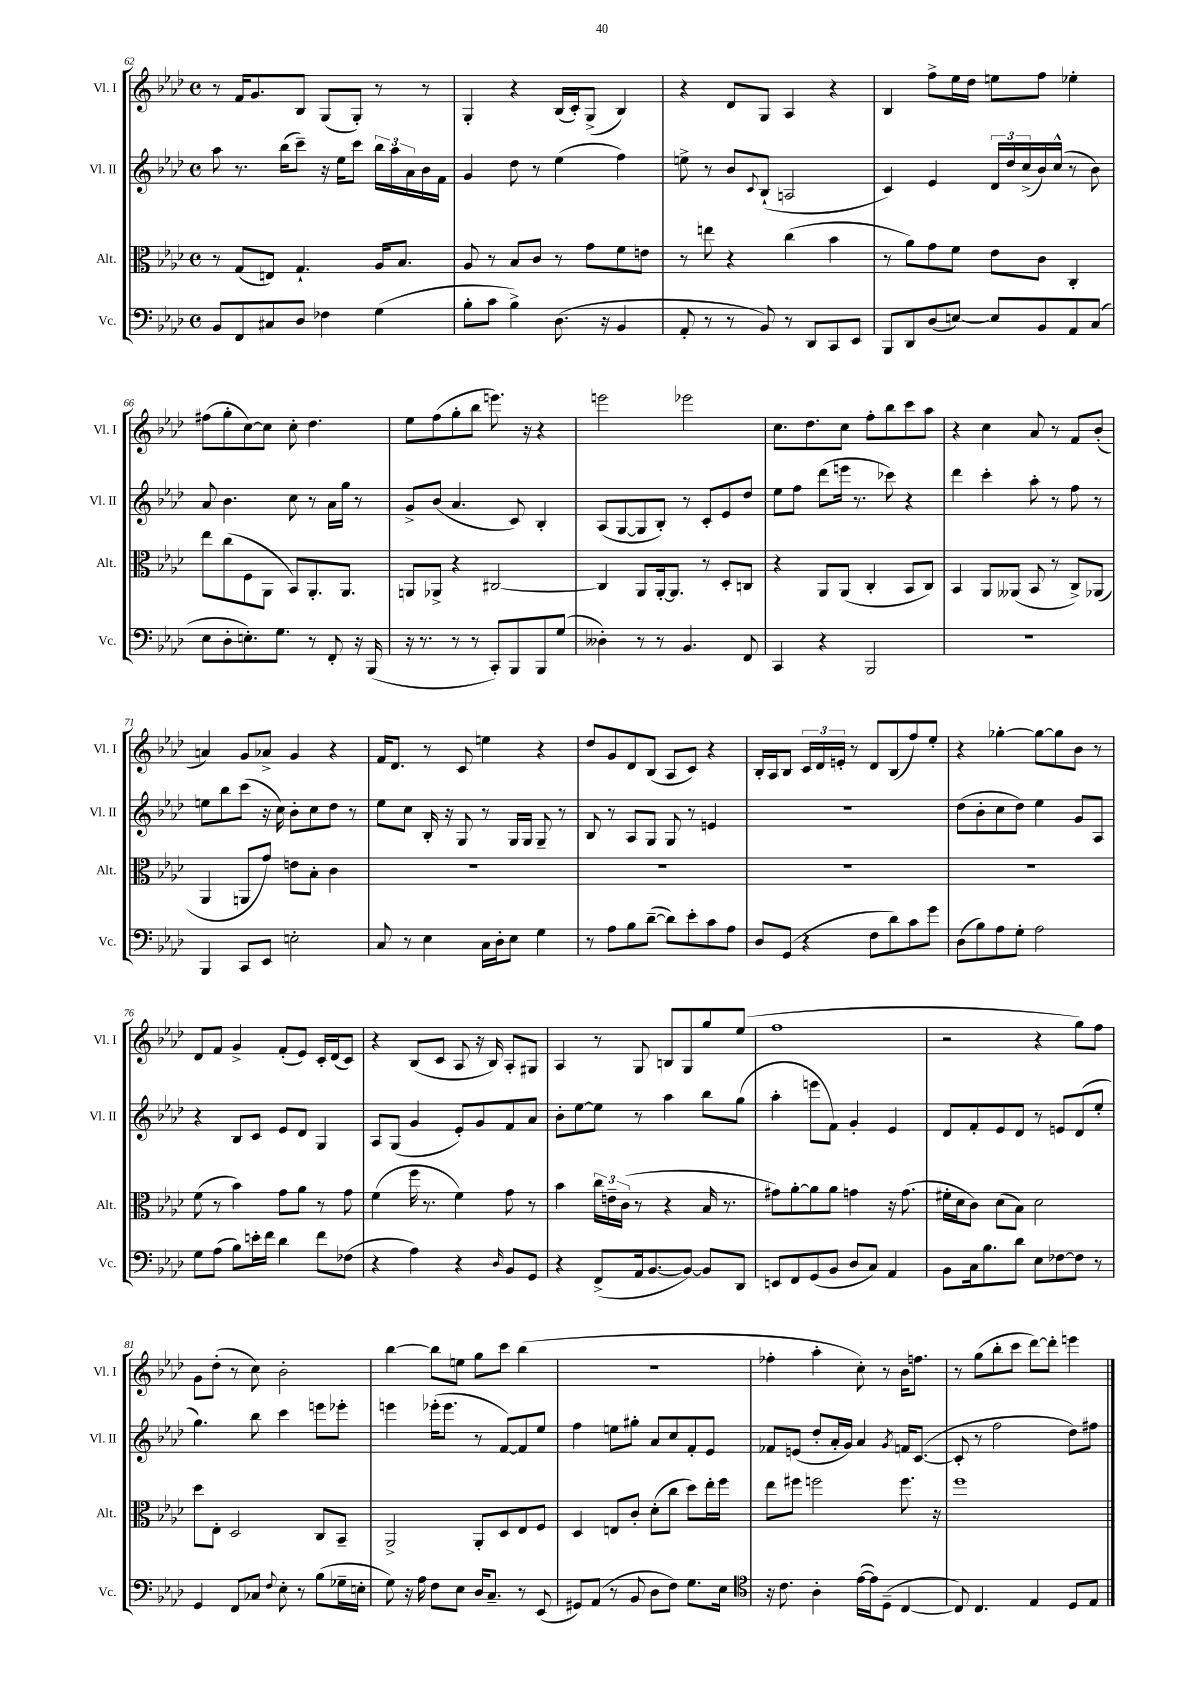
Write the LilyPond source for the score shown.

<<
\new StaffGroup <<
\new Staff = "s0" \with { instrumentName = "Vl. I" shortInstrumentName = "Vl. I" } {
    \clef treble \key aes \major \defaultTimeSignature \time 4/4
    r8 f'16 g'8. bes8 g8( g8-.) r8 r8 |
    g4-. r4 bes16( c'16-.) g8->( bes4) |
    r4 des'8 g8 aes4 r4 |
    bes4 f''8-> ees''16 des''16 e''8 f''8 ees''4-. |
    fis''8( g''8-. c''8~) c''8 c''8-. des''4. |
    ees''8 f''8( g''8-. bes''8 e'''8.) r16 r4 |
    e'''2 ees'''2 |
    c''8. des''8. c''8 f''8-. bes''8 c'''8 aes''8 |
    r4 c''4 aes'8 r8 f'8 bes'8-.( |
    a'4) g'8 aes'8-> g'4 r4 |
    f'16 des'8. r8 c'8 e''4 r4 |
    des''8 g'8 des'8 bes8( aes8 c'8) r4 |
    bes16-. aes16 bes8 \tuplet 3/2 { c'16 des'16 e'16-. } r8 des'8 bes8( f''8) ees''8-. |
    r4 ges''4~-. ges''8~ ges''8 bes'8 r8 |
    des'8 f'8 g'4-> f'8-.( ees'8) c'16-. des'16( c'8) |
    r4 bes8( c'8 aes8 r16 bes16) aes8-. gis8 |
    aes4 r8 g8 b8 g8 g''8 ees''8( |
    f''1 |
    r2 r4 g''8) f''8 |
    g'8 des''8-.( r8 c''8) bes'2-. |
    bes''4~ bes''8 e''8 g''8 c'''8 bes''4( |
    R1 |
    fes''4-. aes''4-. c''8-.) r8 bes'16 f''8. |
    r8 g''8( bes''8-. c'''8 des'''8~) des'''8-. e'''4 \bar "|." |
}
\new Staff = "s1" \with { instrumentName = "Vl. II" shortInstrumentName = "Vl. II" } {
    \clef treble \key aes \major \defaultTimeSignature \time 4/4
    aes''8 r8. bes''16( c'''8--) r16 ees''16 c'''8 \tuplet 3/2 { bes''16 aes''16 aes'16 } bes'16 f'16 |
    g'4 des''8 r8 ees''4( f''4) |
    e''8-> r8 bes'8 \appoggiatura { c'8 } bes8-!( a2 |
    c'4) ees'4 \tuplet 3/2 { des'16 des''16 c''16->( } bes'16) c''16-^( r8 bes'8) |
    aes'8 bes'4. c''8 r8 aes'16 g''16 r8 |
    g'8-> bes'8( aes'4. c'8) bes4-. |
    aes8( g8~ g8 bes8-.) r8 c'8-. ees'8 des''8 |
    ees''8 f''8 des'''8( e'''16 r8. ces'''8) r4 |
    des'''4 c'''4-. aes''8-. r8 f''8 r8 |
    e''8 bes''8 c'''8( r16 c''16) bes'8-. c''8 des''8 r8 |
    ees''8 c''8 bes16-. r16 g8 r8 g16 g16 g8-- r8 |
    bes8 r8 aes8 g8 g8 r8 e'4 |
    R1 |
    des''8( bes'8-. c''8 des''8) ees''4 g'8 aes8 |
    r4 bes8 c'8 ees'8 des'8 g4 |
    aes8 g8( g'4 ees'8-.) g'8 f'8 aes'8 |
    bes'8-. ees''8~ ees''8 r8 aes''4 bes''8 g''8( |
    aes''4-. e'''8 f'8) g'4-. ees'4 |
    des'8 f'8-. ees'8 des'8 r8 e'8 des'8( ees''8-. |
    g''4.) bes''8 c'''4 e'''8 ees'''8-. |
    e'''4 ees'''16-.( ees'''8. r8 f'8~) f'8 ees''8 |
    f''4 e''8 gis''8-. aes'8 c''8 f'8-. ees'8 |
    fes'8 e'8( des''8-. aes'16-. g'16) aes'4 \acciaccatura { g'8 } f'16 c'8.~( |
    c'8-. r8 f''2 des''8) fis''8 \bar "|." |
}
\new Staff = "s2" \with { instrumentName = "Alt." shortInstrumentName = "Alt." } {
    \clef alto \key aes \major \defaultTimeSignature \time 4/4
    r8 g8( e8) g4.-! aes16 bes8. |
    aes8 r8 bes8 c'8 r8 g'8 f'8 e'8 |
    r8 e''8 r4 c''4( bes'4 |
    r8 aes'8) g'8 f'8 ees'8 c'8 c4-. |
    ees''8 c''8( f8 aes,8 bes,8) aes,8.-. aes,8. |
    a,8 aes,8-> r4 cis2~ |
    cis4 aes,8 aes,16~-. aes,8. r8 des8-. c8 |
    r4 aes,8 aes,8( c4-. bes,8 c8) |
    bes,4 aes,8 aeses,8( bes,8 r8 c8->) aes,8( |
    aes,4 a,8 g'8) e'8 bes8-. c'4 |
    R1 |
    R1 |
    R1 |
    R1 |
    f'8( r8 bes'4) g'8 aes'8 r8 g'8 |
    f'4( f''16 r8. f'4) g'8 r8 |
    bes'4 \tuplet 3/2 { c''16 e'16-- c'16( } r8 r4 bes16 r8. |
    gis'8) aes'8~-. aes'8 aes'8 g'4 r16 g'8.( |
    fis'16-. des'16 c'8) des'8( bes8) des'2 |
    des''8 ees8-. des2 c8 bes,8-- |
    aes,2-> aes,8-. des8 ees8 f8 |
    des4 e8 c'8-. des'8-.( c''8 des''8) ees''16-. f''16 |
    ees''8 fis''8 f''2 f''8. r16 |
    f''1 \bar "|." |
}
\new Staff = "s3" \with { instrumentName = "Vc." shortInstrumentName = "Vc." } {
    \clef bass \key aes \major \defaultTimeSignature \time 4/4
    bes,8 f,8 cis8 des8 fes4 g4( |
    bes8-. c'8 bes4->) des8.( r16 bes,4 |
    aes,8-. r8 r8 bes,8) r8 des,8 c,8 ees,8 |
    bes,,8 des,8 des8( e8~) e8 bes,8 aes,8 c8( |
    ees8 des8-. e8.-.) g8. r8 f,8-. r16 bes,,16( |
    r16 r8. r8 r8 c,8-.) bes,,8 bes,,8 g8( |
    deses4-.) r8 r8 bes,4. f,8 |
    c,4 r4 bes,,2 |
    R1 |
    bes,,4 c,8 ees,8 e2-. |
    c8 r8 ees4 c16 des16-. ees8 g4 |
    r8 aes8 bes8 des'8~--( des'8) ees'8-. c'8 aes8 |
    des8 g,8( r4 f8 des'8) c'8 g'8 |
    des8( bes8) aes8 g8-. aes2 |
    g8 aes8( bes8) e'16-. f'16 des'4 f'8 fes8( |
    r4 aes4) r4 \grace { des16 } bes,8 g,8 |
    r4 f,8->( aes,16 bes,8.~ bes,8~) bes,8 des,8 |
    e,8 f,8 g,8( bes,8 des8 c8) aes,4 |
    bes,8 c16 bes8. des'8 ees8 fes8~ fes8 r8 |
    g,4 f,8 ces8 \appoggiatura { f8 } ees8-. r8 bes8( ges16-- e16-. |
    g8) r16 aes16 f8 ees8 des16 c8.-- r8 ees,8( |
    gis,8) aes,8( r8 bes,8 des8 f8) g8. ees16 |
    \clef tenor r16 c'8. aes4-. ees'16~( ees'16) des8--( c4~ |
    c8) c4. ees4 des8 ees8 \bar "|." |
}
>>
>>
\layout { \context { \Score currentBarNumber = #62 } }
